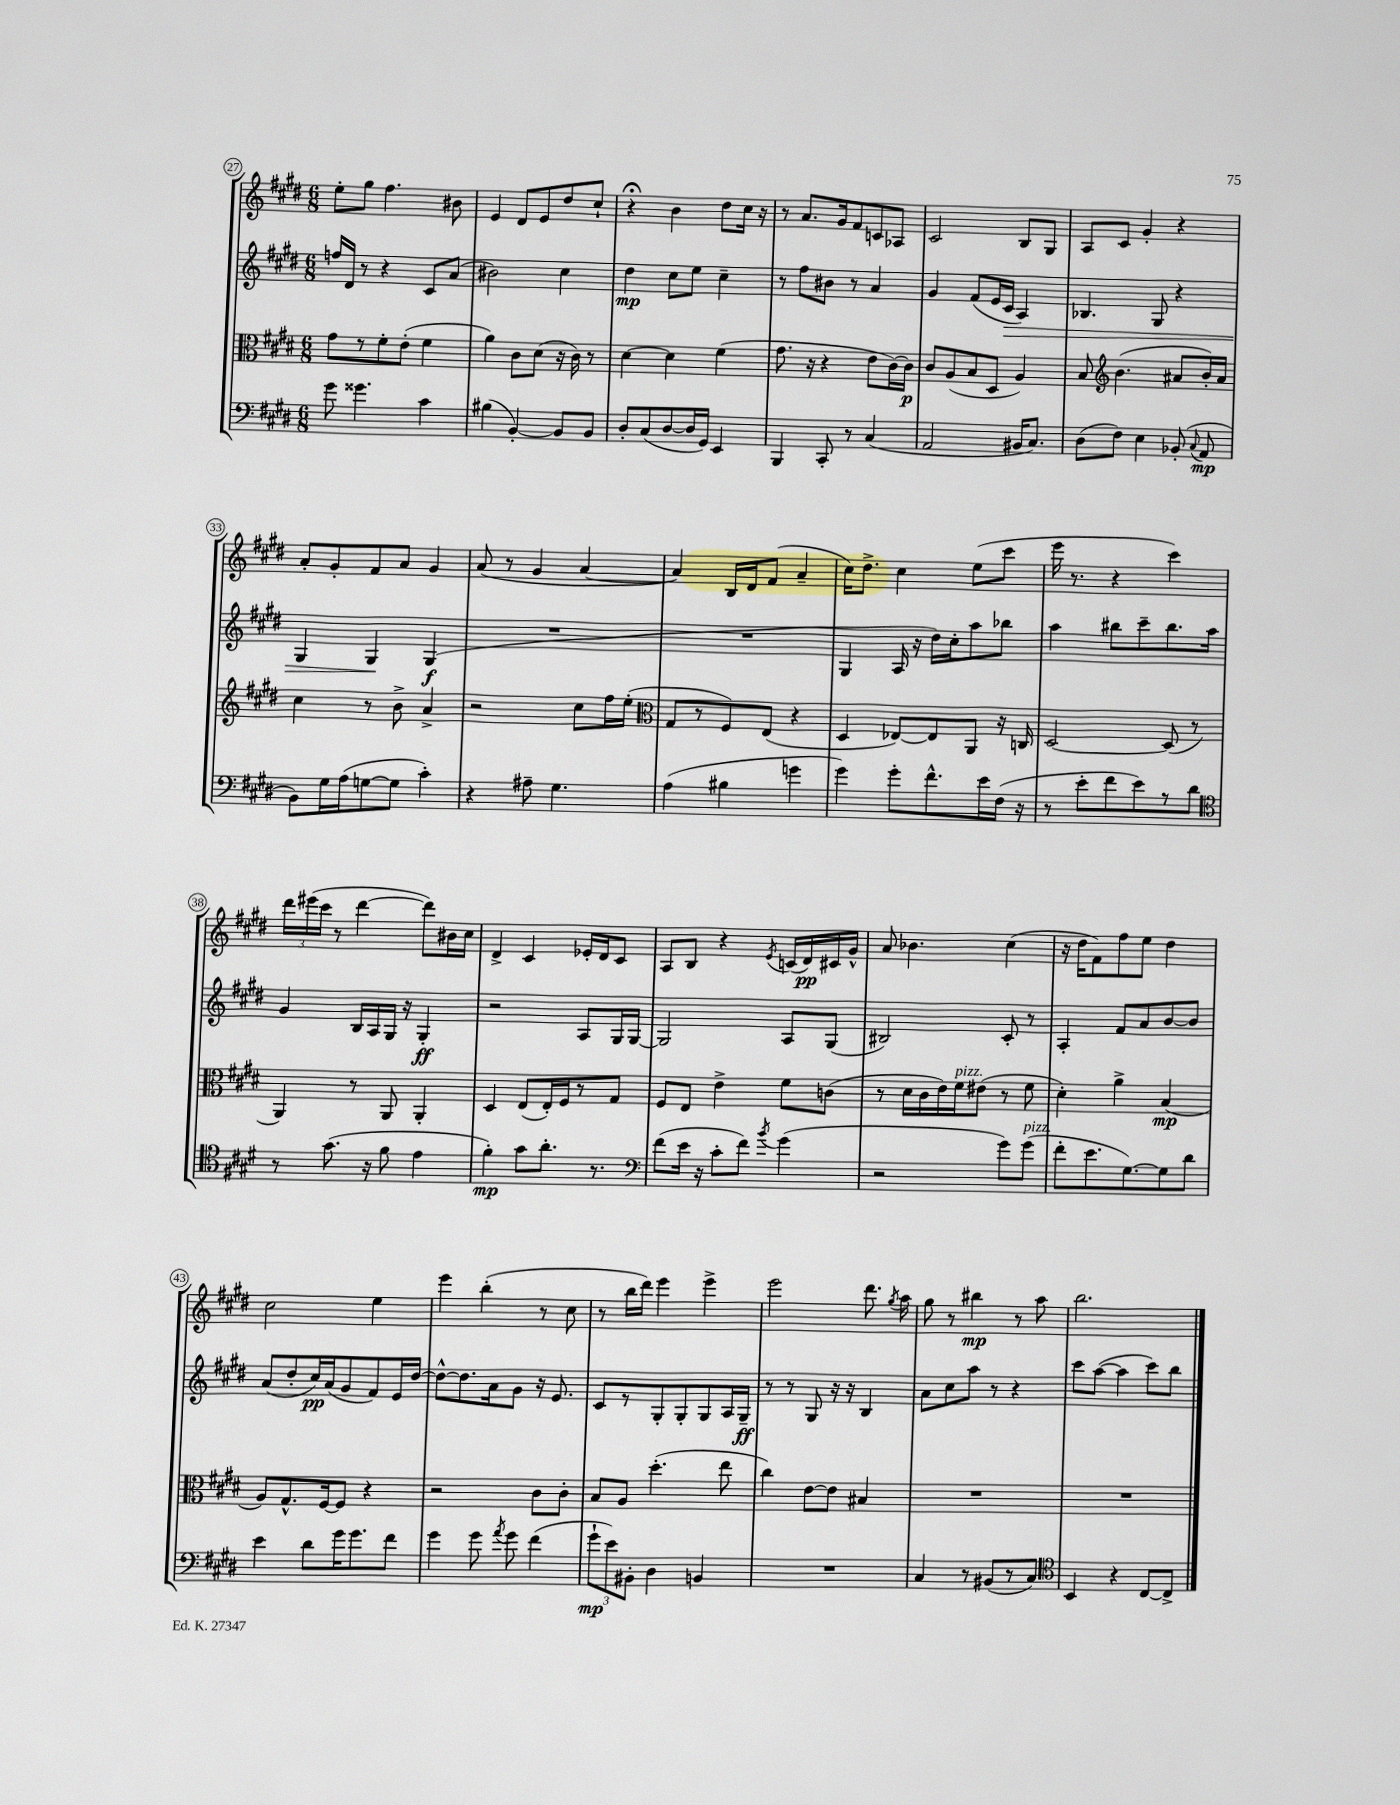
<<
\new StaffGroup <<
\new Staff = "s0" {
    \clef treble \key e \major \numericTimeSignature \time 6/8
    \autoBeamOff e''8[-. gis''8] fis''4. bis'8 |
    e'4 dis'8[ e'8 dis''8 cis''8]-! |
    r4\fermata b'4 dis''8[ cis''16] r16 |
    r8 a'8.[ gis'16 fis'8 c'8 aes8] |
    cis'2 b8[ gis8] |
    a8[ cis'8] gis'4-. r4 |
    a'8[-. gis'8-. fis'8 a'8] gis'4 |
    a'8( r8 gis'4 a'4~ |
    a'4) b16[ dis'16 fis'8]( a'4-- |
    cis''16[) dis''8.]-> cis''4 e''8[( cis'''8] |
    e'''16 r8. r4 cis'''4) |
    \tuplet 3/2 { dis'''16[ eis'''16( cis'''16] } r8 dis'''4~ dis'''8[) bis'16 cis''16] |
    dis'4-> cis'4 ees'16[-. dis'16 cis'8] |
    a8[ b8] r4 \acciaccatura { e'8 } c'16[( dis'16\pp) cis'16 gis'16]-^ |
    a'8 bes'4. cis''4( |
    r16 dis''16[ fis'8) fis''8 e''8] dis''4 |
    cis''2 e''4 |
    e'''4 b''4-.( r8 cis''8 |
    r8 b''16[ dis'''16]) e'''4 e'''4-> |
    e'''2 dis'''8. \acciaccatura { gis''8 } a''16 |
    gis''8 r8 bis''4\mp r8 a''8 |
    b''2. \bar "|." |
}
\new Staff = "s1" {
    \clef treble \key e \major \numericTimeSignature \time 6/8
    \autoBeamOff f''16[ dis'16] r8 r4 cis'8[ a'8]( |
    bis'2) cis''4 |
    dis''4\mp cis''8[ e''8] cis''4-- |
    r8 fis''8[ bis'8] r8 a'4 |
    gis'4 fis'8[( e'16 cis'16]\> a4) |
    bes4. gis8 r4 |
    gis4 gis4\! gis4\f( |
    R2. |
    R2. |
    gis4 a16 r16 dis''16[) cis''16-. a''8 bes''8] |
    a''4 bis''8[ cis'''8-- bis''8. a''16] |
    gis'4 b16[ a16 gis16] r16 gis4-.\ff |
    r2 a8[ gis16 gis16]~ |
    gis2 a8[ gis8]( |
    bis2) cis'8-. r8 |
    a4-. fis'8[ a'8 b'8~ b'8] |
    a'8[( dis''8-. cis''16\pp) a'16( gis'8 fis'8) e'16 dis''16]~ |
    dis''8[~-^ dis''8. a'16 gis'8] r16 e'8. |
    cis'8[ r8 gis8-. gis8-. gis8 a16 gis16]--\ff |
    r8 r8 gis8 r16 r16 b4 |
    a'8[ cis''8 a''8] r8 r4 |
    cis'''8[ a''8]~( a''4 cis'''8[) b''8] \bar "|." |
}
\new Staff = "s2" {
    \clef alto \key e \major \numericTimeSignature \time 6/8
    \autoBeamOff gis'8[ r8 fis'8-. e'8]-.( fis'4 |
    a'4) cis'8[ dis'8]( r16 cis'16) r8 |
    dis'4~ dis'4 fis'4( |
    gis'8. r16 r4 e'8[ cis'16~) cis'16]\p |
    cis'8[ a8( b8 dis8] a4) |
    b8 \clef treble b'4.( ais'8[ b'16-.) ais'16] |
    cis''4 r8 b'8-> a'4-> |
    r2 cis''8[ fis''16 e''16]-.( |
    \clef alto gis8[ r8 fis8) e8]( r4 |
    dis4 ees8[~) ees8 a,8] r16 c16 |
    dis2~ dis8( r8 |
    a,4) r8 a,8 a,4-. |
    dis4 e8[( e16-.) fis16 r8 gis8] |
    fis8[ e8] e'4-> fis'8[ c'8]( |
    r8 dis'16[ cis'16 e'16) fis'16^\markup { \italic "pizz." } eis'8]( r8 fis'8 |
    dis'4-.) a'4-> b4\mp( |
    a8[) gis8.-^ fis16~ fis8] r4 |
    r2 cis'8[ cis'8]-. |
    b8[ a8] dis''4.-.( e''8 |
    cis''4) e'8[~ e'8] bis4 |
    R2. |
    R2. \bar "|." |
}
\new Staff = "s3" {
    \clef bass \key e \major \numericTimeSignature \time 6/8
    \autoBeamOff gis'8 gisis'4. cis'4 |
    bis4( b,4~-.) b,8[ b,8] |
    dis8[-. cis8( dis8~ dis16 gis,16]) e,4 |
    b,,4 cis,8-. r8 cis4( |
    a,2 bis,16[ cis8.]) |
    dis8[( fis8]) e4 bes,8-.( \appoggiatura { cis8 } a,8\mp |
    b,8[) gis16 a16( g8~ g8] cis'4-.) |
    r4 ais8-- gis4. |
    a4( bis4 g'4 |
    gis'4) gis'8[-. fis'8.-^ e'16 fis16]( r16 |
    r8 e'8[-. fis'8 e'8) r8 dis'8] |
    \clef tenor r8 gis'8.( r16 fis'8 e'4 |
    fis'4-.\mp) gis'8[ a'8.]-. r8. |
    \clef bass fis'8[( e'16] r16 cis'8[-. fis'8]) \acciaccatura { b'8 } gis'4( |
    r2 gis'8[) gis'8]^\markup { \italic "pizz." }( |
    fis'8[-. e'8. gis8.~) gis8 dis'8] |
    e'4 dis'8[ gis'16 gis'8. fis'8] |
    gis'4 gis'8 \acciaccatura { a'8 } gis'8 fis'4( |
    \tuplet 3/2 { gis'8[-!\mp e'8) bis,8]-. } dis4 b,4 |
    R2. |
    cis4 r8 bis,8[( r8 cis8]) |
    \clef tenor b,4 r4 cis8[~ cis8]-> \bar "|." |
}
>>
>>
\layout { \context { \Score currentBarNumber = #27 \override BarNumber.stencil = #(make-stencil-circler 0.1 0.3 ly:text-interface::print) } }
